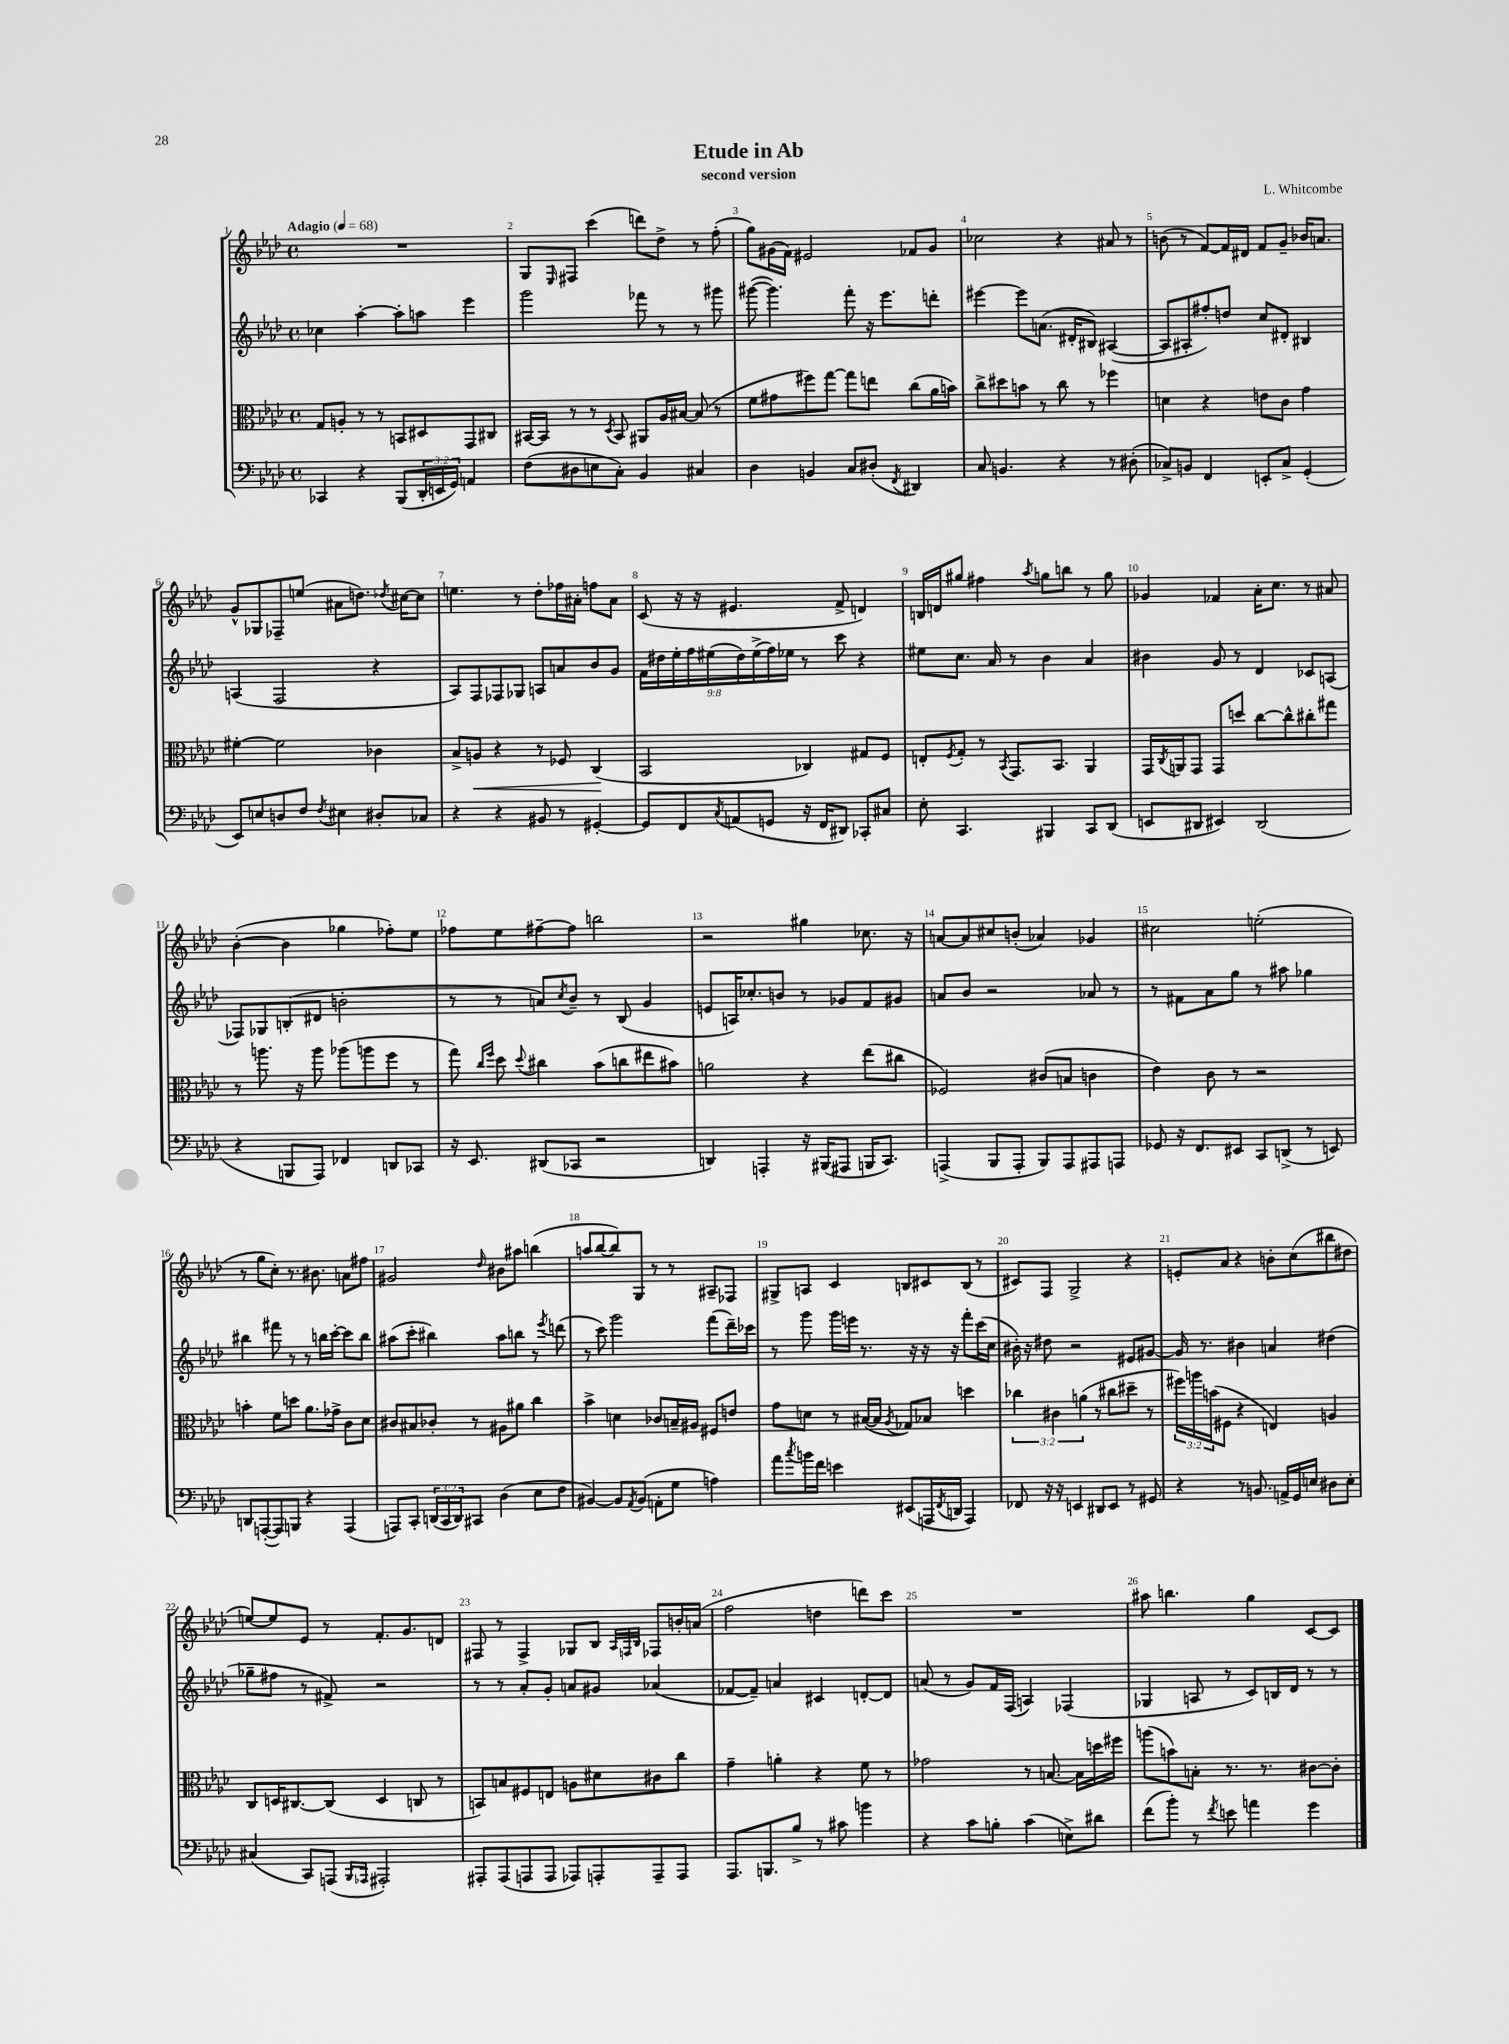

**kern	**kern	**kern	**kern
*staff4	*staff3	*staff2	*staff1
*clefF4	*clefC3	*clefG2	*clefG2
*k[b-e-a-d-]	*k[b-e-a-d-]	*k[b-e-a-d-]	*k[b-e-a-d-]
*M4/4	*M4/4	*M4/4	*M4/4
*met(c)	*met(c)	*met(c)	*met(c)
*MM68	*MM68	*MM68	*MM68
4CC-	8G	4cc-	1r
.	8A'	.	.
4r	8r	[4aa-'	.
.	8r	.	.
(8BBB-	8BB	8aa-']	.
24DD-'	8D#	8aa	.
24EE	.	.	.
24GG)	.	.	.
4AA	8GG	4eee-	.
.	8C#	.	.
=	=	=	=
(8F	[16BB#	2ggg	8G
.	16BB#]	.	.
.	.	.	16qqE-
8D#	8r	.	8F#
8E	8r	.	(4ccc
.	8qD-	.	.
8C')	8BB#	.	.
4BB-	8AA#	8fff-	8ddd)
.	16A-	8r	8dd-^
.	[16B#	.	.
4C#	(8B#]	8r	8r
.	8r	8ggg#	(8ff'
=	=	=	=
4D-	8f	([8ggg#	8gg)
.	8g#	4.ggg#])	(16g#
.	.	.	16f)
4BB	8ff#)	.	2e#
.	[8gg	.	.
8C	8gg]	8fff'	.
(8D#'	8ee	16r	.
.	.	8.eee-	.
8qFF	.	.	.
4DD#)	(8cc	.	8f-
.	16a-	8ddd'	8g#
.	16b)	.	.
=	=	=	=
8C	8cc^	[4eee#	2cc-
4.BB	8dd#	.	.
.	8b	8eee#]	.
.	8r	(8.a	.
4r	8cc	.	4r
.	.	16d#'	.
.	8r	8B#)	.
8r	4ff-	([4A#	8a#
(8D#'	.	.	8r
=	=	=	=
8C-^)	4d	8A#]	(8b
8BB	.	8A#'	8r
4FF	4r	8ff#')	[8f)
.	.	8dd	16f]
.	.	.	16d#
8EE'	8e	8cc	8f
8C-^	8c	8d#'	8g~
(4GG'	4g	4B#	16b-
.	.	.	8.a
=	=	=	=
8EE-)	[4f#'	(4A	8g^^
8E	.	.	8G-
8D	2f#]	2F	8F-~
8F	.	.	(8ee
8qF	.	.	.
4E#	.	.	8a#
.	.	.	8.dd)
8D#'	4c-	4r	.
.	.	.	8qdd-
.	.	.	[16cc#
8C-	.	.	8cc#]
=	=	=	=
4r	8B-^	8A-)	4.ee
.	8A	8F	.
4r	4r	8F-	.
.	.	8G-	8r
8BB#	8r	8A	8dd-'
8r	8F-	8a	16ff-
.	.	.	16a#'
[4GG#'	(4C	8b-	8ff
.	.	8g	8a#
=	=	=	=
8GG#]	2BB-	18f	(8c
.	.	18dd#	.
.	.	18ee-'	.
8FF	.	.	16r
.	.	18ff	.
.	.	.	16r
.	.	(18ee#	.
8qC	.	.	.
(8AA	.	.	4.e#
.	.	18dd#)	.
.	.	(18ee#^	.
8GG	.	.	.
.	.	18ff)	.
.	.	18ee-	.
16r	4C-)	8r	.
16FF	.	.	.
8DD#)	.	8ccc	8f^
8CC-'	8G#	4r	4d)
8C#	8F	.	.
=	=	=	=
8E-'	8E'	8ee#	16B
.	.	.	16d
.	8qF	.	.
4.CC	8G'	8.cc	8gg#
.	8r	.	4ff#
.	.	16a-	.
.	8qBB-	.	.
.	8.GG	8r	.
.	.	.	8qaa-
4BBB#	.	4b-	8gg
.	8.BB-	.	.
.	.	.	8bb
8CC	4AA-	4a-	8r
(8DD-	.	.	8gg
=	=	=	=
8EE	16GG	4b#	4g-
.	8qC	.	.
.	16AA	.	.
8DD#	8GG	.	.
4EE#)	8GG	8g	4f-
.	8dd	8r	.
(2DD#	[8cc	4d-	16a-'
.	.	.	8.cc
.	8cc^^]	.	.
.	8cc#'	8c-	8r
.	8gg#	(8A	8a#
=	=	=	=
4r	8r	8F-)	([4b-'
.	8.aa	8G-	.
8BBB	.	(8B'	4b-]
.	16r	.	.
8AAA-)	8aa	8d#	.
4FF-	(8aa-	2b'	4gg-
.	8aa	.	.
8DD	8ff	.	8ff-')
8CC-	8r	.	8ee-
=	=	=	=
16r	8gg)	8r	8ff-
8.EE-	.	.	.
.	16qqcc	.	.
.	16qqff	.	.
.	8dd-	8r	8ee-
.	8qqdd-	.	.
(8DD#	4cc#	8a)	[8ff#~
.	.	8qcc	.
8CC-	.	8b-~	8ff#]
2r	(8b-	8r	2bb
.	8cc	(8B-	.
.	8ee#	4g	.
.	8b#)	.	.
=	=	=	=
4DD)	2a	8e	2r
.	.	16A)	.
.	.	8.cc-'	.
4AAA'	.	.	.
.	.	8b	.
16r	4r	8r	4gg#
(16BBB#	.	.	.
8AAA#	.	8g-	.
16BBB	(8ee-	8f	8.cc-
8.CC)	.	.	.
.	8cc#	8g#	.
.	.	.	16r
=	=	=	=
(4AAA^	2F-)	8a	[8a
.	.	8b-	8a]
8BBB-	.	2r	8cc#
8AAA'	.	.	(8b'
8BBB-)	(8c#	.	4a-)
8AAA	8B	.	.
8AAA#	4c	8a-	4g-
8AAA	.	8r	.
=	=	=	=
8GG-	4e-)	8r	2cc#
16r	.	8f#	.
8.FF	.	.	.
.	8c	8a-	.
8EE#	8r	8gg	.
8CC	2r	8r	(2ee'
(8DD^	.	8aa#	.
8r	.	4gg-	.
8EE)	.	.	.
=	=	=	=
8DD	4b'	4bb#	8r
([8AAA'	.	.	8gg
8AAA])	8f	8fff#	8cc')
8BBB	8dd	8r	8.r
4r	8.a-	8r	.
.	.	.	8.b#
.	.	16bb	.
.	16g-^	[16ccc'	.
(4AAA	8c	8ccc]	8a
.	8d-	8bb	8ff#
=	=	=	=
8AAA)	8c#	(8aa#	2g#
8CC'	8B#	8ccc'	.
(24DD	8c-'	4bb#)	.
24CC	.	.	.
24DD)	.	.	.
8CC#	8r	.	.
.	.	.	16qqdd-
(4D-	8A#	8aa#	8b#
.	8a#	8bb	8aa#
8E-	4cc	8r	(4bb
.	.	8qeee-	.
8F	.	(8ddd	.
=	=	=	=
[4BB#)	4b-^	8r	8aa
.	.	8ccc)	[8bb-
8BB#]	4d	2ggg	8bb-])
8qAA-	.	.	.
(8BB#	.	.	8G
8AA'	8c-	.	8r
8G	16B~	.	8r
.	16A#	.	.
4A)	8F#	(8fff	8A#~
.	8e	16ddd-~)	8F-
.	.	16ccc-	.
=	=	=	=
8a-	8g	8r	8G#^
8qcc	.	.	.
16b	8d	8ggg	8A
16f	.	.	.
4e	8r	16ggg	4c
.	.	16eee	.
.	([16B#	8.r	.
.	16B#]	.	.
.	8qA-	.	.
(8EE#	8G-)	.	8B
.	.	16r	.
16AAA	8B-	16r	8c#
8qFF	.	.	.
16DD	.	16r	.
4AAA)	4dd	8fff'	(8B
.	.	(16ccc	8r
.	.	16cc	.
=	=	=	=
8FF-	6cc-	16b#')	8c#)
.	.	16r	.
16r	.	8dd#	8F
.	6c#	.	.
16r	.	.	.
4EE	.	2r	2G^
.	(6a	.	.
8DD#	8r	.	.
8EE	8cc#	.	.
8r	8dd#~	8e#	4r
8GG#	8r	[8g#	.
=	=	=	=
4r	24ff#)	16g#]	8e'
.	24aa	.	.
.	.	8.r	.
.	(24b	.	.
.	8F#	.	8a-
8r	4r	4b#	4r
8.BB	.	.	.
.	4E)	4a	8b'
16AA^	.	.	.
16GG	.	.	(8cc
16E	.	.	.
8D#	4A	(4dd#	8bb#
8E'	.	.	8dd#
=	=	=	=
(4C#	8C	8gg-~	[8ee)
.	16D	8ff#	8ee]
.	[8.C#	.	.
8CC)	.	8r	8e-
(8AAA	(8C#]	8f#^)	8r
16qqBBB-	.	.	.
16qqAAA-	.	.	.
2AAA#')	4D	2r	8.f'
.	.	.	8.g
.	8C	.	.
.	8r	.	8d
=	=	=	=
8AAA#'	8BB)	8r	8F#
(8AAA#	8B	8r	8r
8AAA	8F#	8a-'	4F#^
8AAA	8E	8g'	.
8AAA-)	8A	8a	8G-
8AAA'	8d#	8g#	8B-
.	.	.	32qqA-
.	.	.	32qqF
.	.	.	32qqB-
8AAA~	8c#	(4a-	8F-
8AAA	8cc	.	16b'
.	.	.	(16a
=	=	=	=
8.AAA-	4g~	[8f-	2ff
.	.	8f-~])	.
8.BBB	.	.	.
.	4a'	4a	.
8B-^	.	.	.
8r	4r	4c#	4dd
8c#	.	.	.
4b	8f	[8d'	8ddd)
.	8r	8d]	8ccc
=	=	=	=
4r	2g-	(8a	1r
.	.	8r	.
8c	.	8g)	.
8B'	.	16f	.
.	.	(16F	.
(4c	8r	4A)	.
.	[8.B	.	.
8E^)	.	(4F-	.
.	16B]	.	.
8d#	16dd	.	.
.	16ff#	.	.
=	=	=	=
(8f	(8aa	4G-	8aa#
8b-')	8b)	.	4.bb
8r	8B'	8A	.
8qf	.	.	.
8e	8.r	8r	.
4a	.	8c)	4gg
.	8.r	.	.
.	.	16B	.
.	.	16d-	.
4g	[8c#	8r	[8c
.	8c#']	8r	8c]
==	==	==	==
*-	*-	*-	*-
